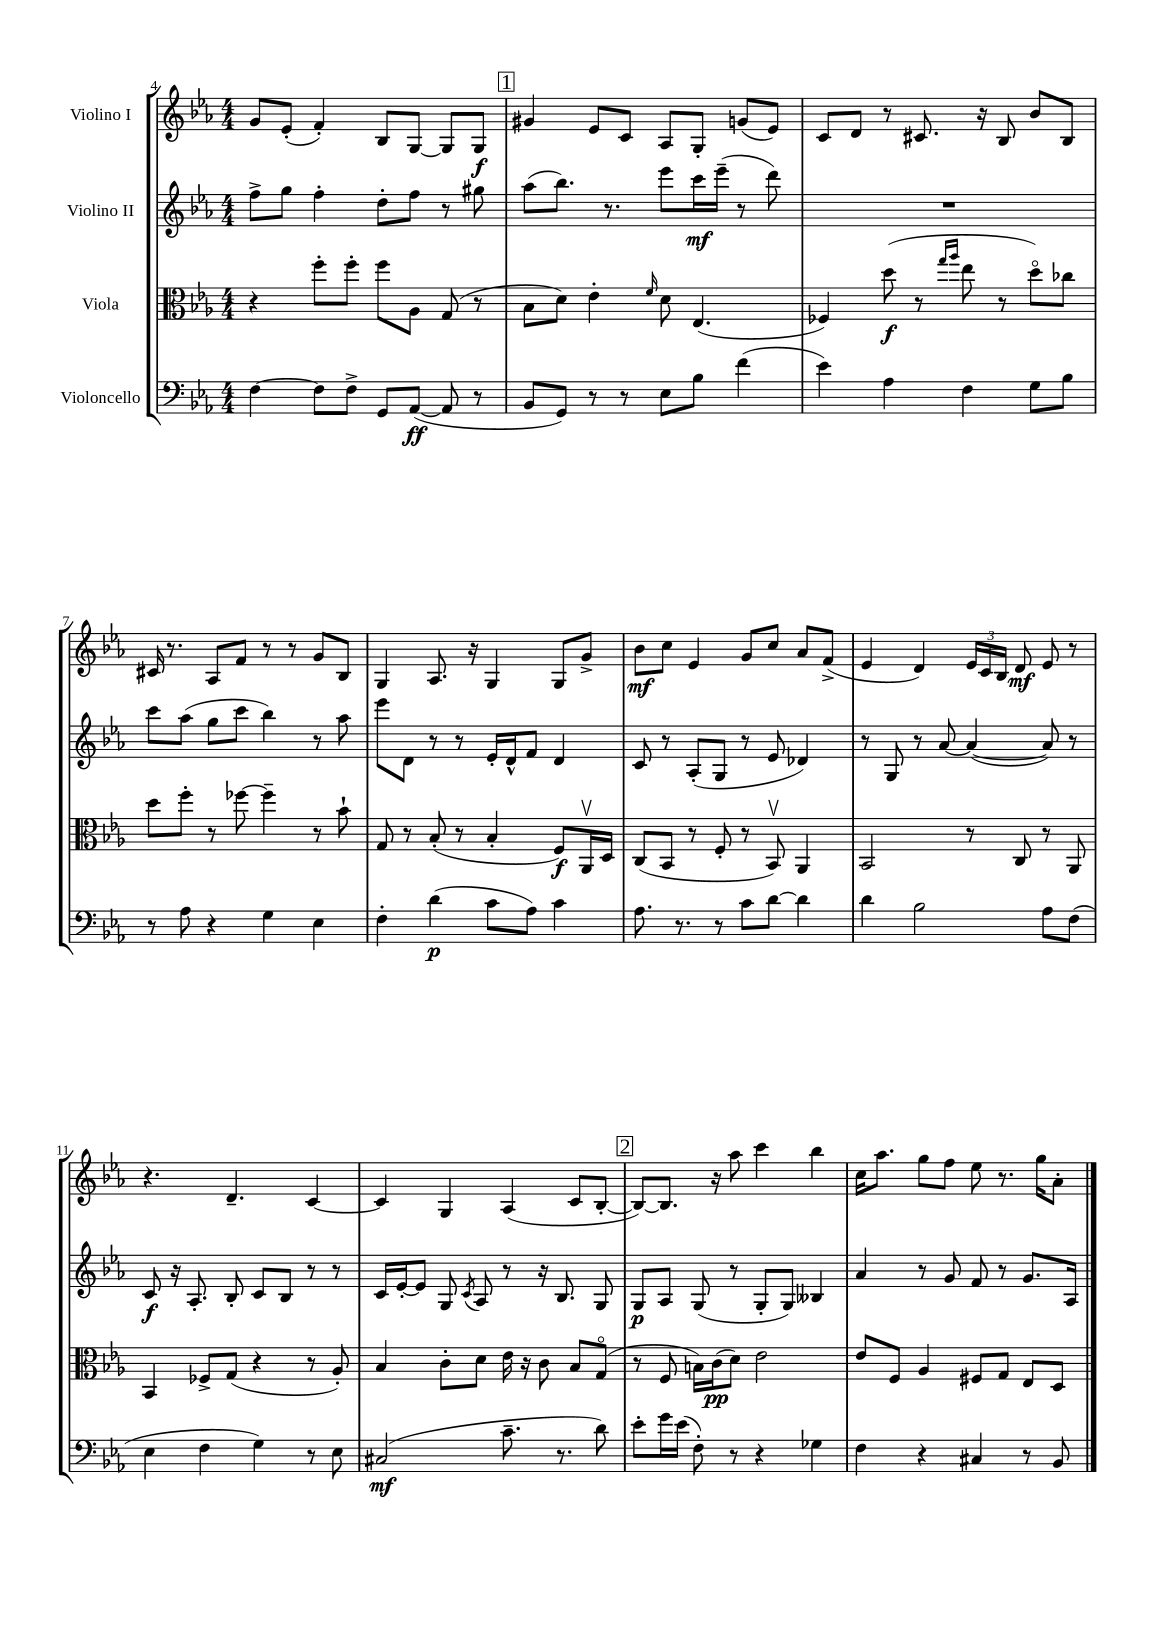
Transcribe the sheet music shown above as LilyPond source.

<<
\new StaffGroup <<
\new Staff = "s0" \with { instrumentName = "Violino I" } {
    \clef treble \key ees \major \numericTimeSignature \time 4/4
    \autoBeamOff g'8[ ees'8]-.( f'4-.) bes8[ g8]~ g8[ g8]\f |
    \mark \markup { \box "1" } gis'4 ees'8[ c'8] aes8[ g8]-. g'8[( ees'8]) |
    c'8[ d'8] r8 cis'8. r16 bes8 bes'8[ bes8] |
    cis'16 r8. aes8[ f'8] r8 r8 g'8[ bes8] |
    g4 aes8. r16 g4 g8[ g'8]-> |
    bes'8[\mf c''8] ees'4 g'8[ c''8] aes'8[ f'8]->( |
    ees'4 d'4) \tuplet 3/2 { ees'16[ c'16 bes16] } d'8\mf ees'8 r8 |
    r4. d'4.-- c'4~ |
    c'4 g4 aes4( c'8[ bes8]~-. |
    \mark \markup { \box "2" } bes8[~) bes8.] r16 aes''8 c'''4 bes''4 |
    c''16[ aes''8.] g''8[ f''8] ees''8 r8. g''16[ aes'8]-. \bar "|." |
}
\new Staff = "s1" \with { instrumentName = "Violino II" } {
    \clef treble \key ees \major \numericTimeSignature \time 4/4
    \autoBeamOff f''8[-> g''8] f''4-. d''8[-. f''8] r8 gis''8 |
    \mark \markup { \box "1" } aes''8[( bes''8.]) r8. ees'''8[ c'''16\mf ees'''16]--( r8 d'''8) |
    R1 |
    c'''8[ aes''8]( g''8[ c'''8] bes''4) r8 aes''8 |
    ees'''8[ d'8] r8 r8 ees'16[-. d'16-^ f'8] d'4 |
    c'8 r8 aes8[-.( g8] r8 ees'8 des'4) |
    r8 g8 r8 aes'8~ aes'4~( aes'8) r8 |
    c'8\f r16 aes8.-. bes8-. c'8[ bes8] r8 r8 |
    c'16[ ees'16~-. ees'8] g8 \acciaccatura { c'8 } aes8 r8 r16 bes8. g8 |
    \mark \markup { \box "2" } g8[\p aes8] g8( r8 g8[-. g8]) beses4 |
    aes'4 r8 g'8 f'8 r8 g'8.[ aes16] \bar "|." |
}
\new Staff = "s2" \with { instrumentName = "Viola" } {
    \clef alto \key ees \major \numericTimeSignature \time 4/4
    \autoBeamOff r4 f''8[-. f''8]-. f''8[ aes8] g8( r8 |
    \mark \markup { \box "1" } bes8[ d'8]) ees'4-. \grace { f'16 } d'8 ees4.( |
    fes4) d''8\f( r8 \grace { g''16[ aes''16] } ees''8 r8 d''8[\flageolet) ces''8] |
    d''8[ f''8]-. r8 fes''8~ fes''4-- r8 bes'8-! |
    g8 r8 bes8-.( r8 bes4-. f8[\f) aes,16\upbow d16] |
    c8[( bes,8] r8 f8-. r8 bes,8\upbow) aes,4 |
    bes,2 r8 c8 r8 aes,8 |
    bes,4 fes8[-> g8]( r4 r8 aes8-.) |
    bes4 c'8[-. d'8] ees'16 r16 c'8 bes8[ g8]\flageolet( |
    \mark \markup { \box "2" } r8 f8 b16[) c'16\pp( d'8]) ees'2 |
    ees'8[ f8] aes4 fis8[ g8] ees8[ d8] \bar "|." |
}
\new Staff = "s3" \with { instrumentName = "Violoncello" } {
    \clef bass \key ees \major \numericTimeSignature \time 4/4
    \autoBeamOff f4~ f8[ f8]-> g,8[ aes,8]~\ff( aes,8 r8 |
    \mark \markup { \box "1" } bes,8[ g,8]) r8 r8 ees8[ bes8] f'4( |
    ees'4) aes4 f4 g8[ bes8] |
    r8 aes8 r4 g4 ees4 |
    f4-. d'4\p( c'8[ aes8]) c'4 |
    aes8. r8. r8 c'8[ d'8]~ d'4 |
    d'4 bes2 aes8[ f8]( |
    ees4 f4 g4) r8 ees8 |
    cis2\mf( c'8.-- r8. d'8) |
    \mark \markup { \box "2" } ees'8[-. g'16 ees'16]( f8-.) r8 r4 ges4 |
    f4 r4 cis4 r8 bes,8 \bar "|." |
}
>>
>>
\layout { \context { \Score currentBarNumber = #4 } }
